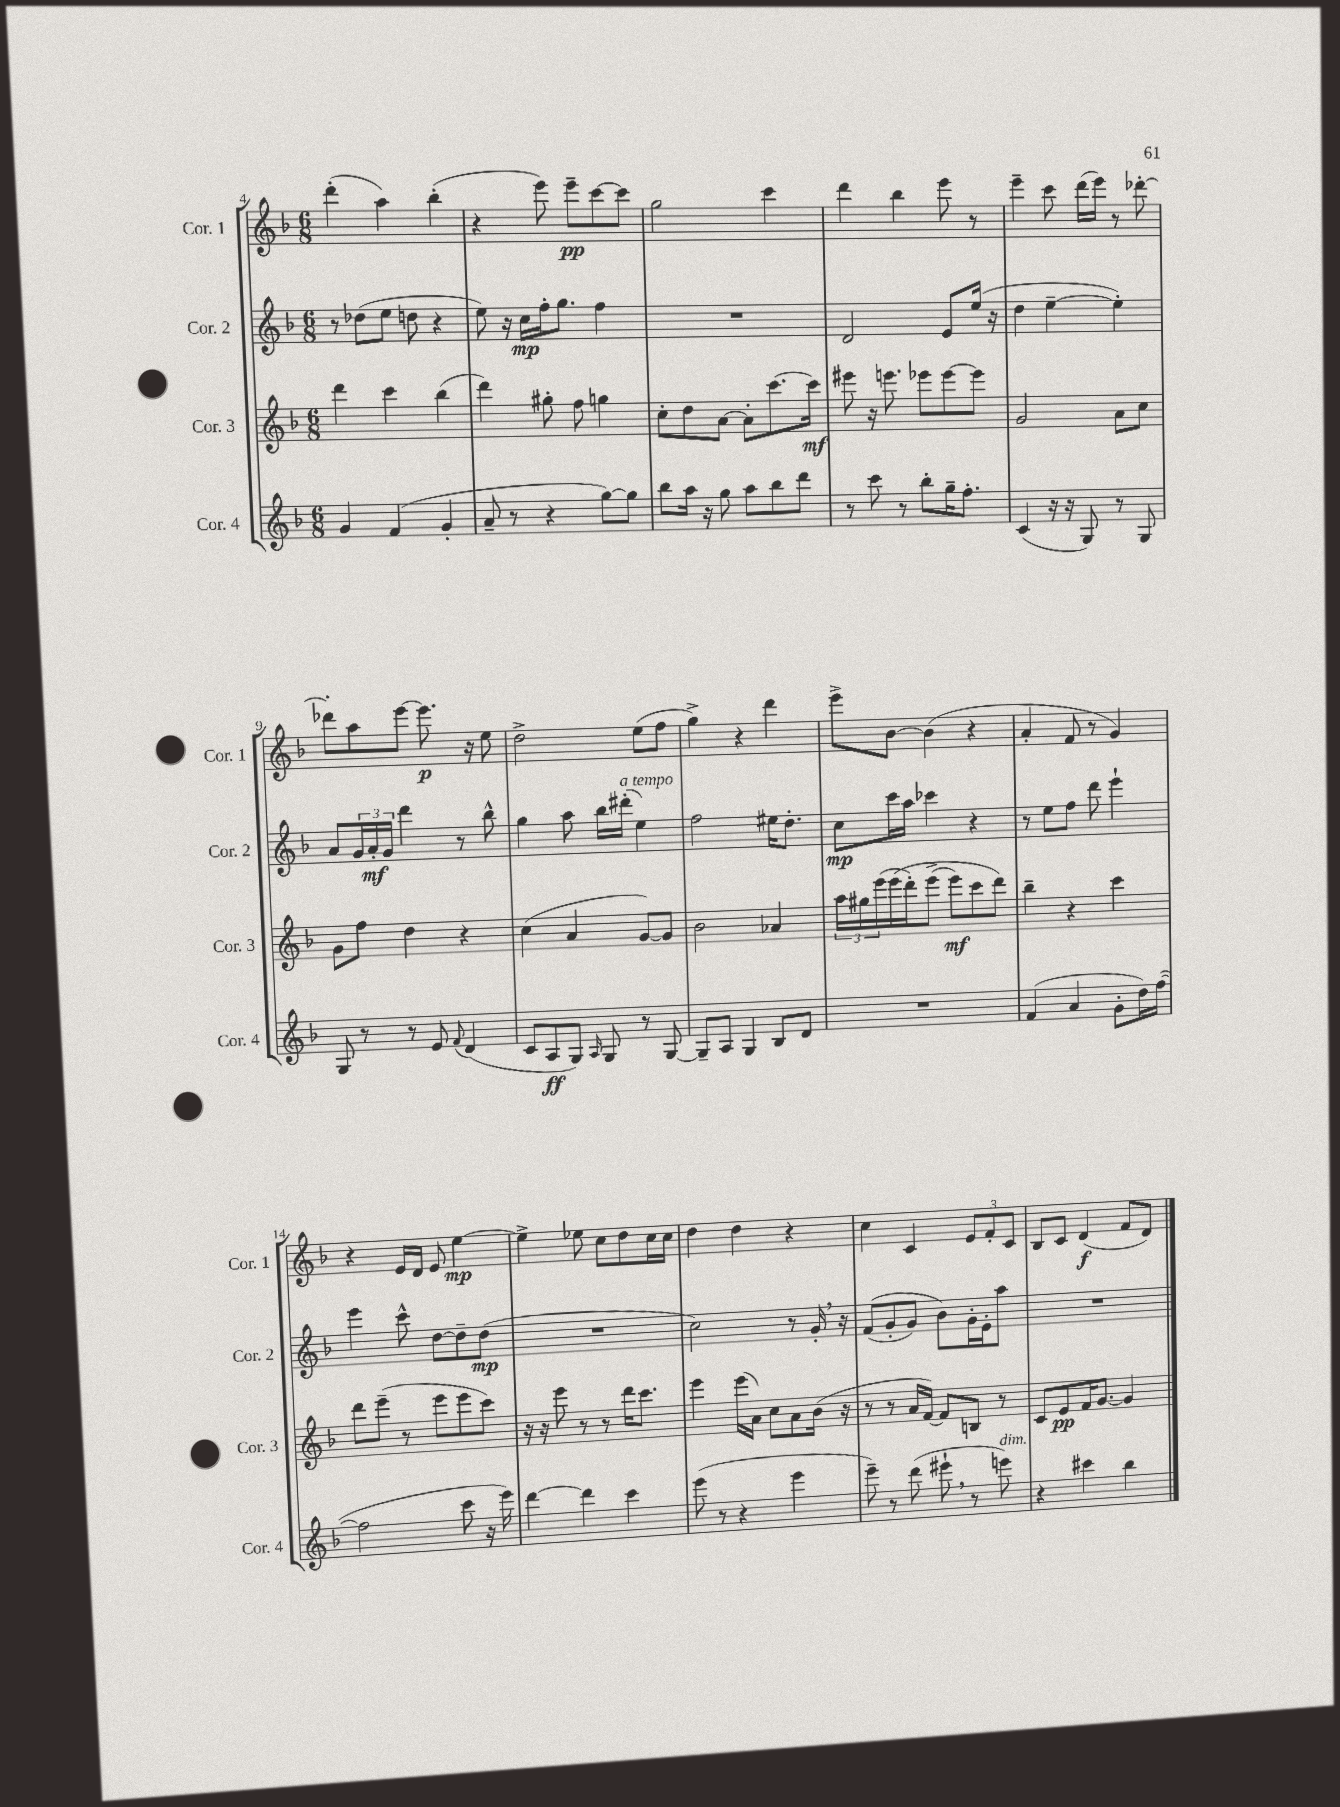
<<
\new StaffGroup <<
\new Staff = "s0" \with { instrumentName = "Cor. 1" shortInstrumentName = "Cor. 1" } {
    \clef treble \key f \major \numericTimeSignature \time 6/8
    d'''4-.( a''4) bes''4-.( |
    r4 e'''8) e'''8--\pp c'''8~ c'''8 |
    g''2 c'''4 |
    d'''4 bes''4 e'''8 r8 |
    e'''4-- c'''8 d'''16( e'''16) r8 des'''8~-. |
    des'''8-. a''8 e'''8~ e'''8.\p r16 e''8 |
    d''2-> e''8( f''8 |
    g''4->) r4 d'''4 |
    e'''8-> bes'8~ bes'4( r4 |
    a'4-. f'8 r8 g'4) |
    r4 e'16 d'16 e'8 e''4~\mp |
    e''4-> ees''8 c''8 d''8 c''16 c''16 |
    d''4 d''4 r4 |
    c''4 c'4 \tuplet 3/2 { e'8 f'8-. c'8 } |
    bes8 c'8 d'4\f( f'8 d'8) \bar "|." |
}
\new Staff = "s1" \with { instrumentName = "Cor. 2" shortInstrumentName = "Cor. 2" } {
    \clef treble \key f \major \numericTimeSignature \time 6/8
    r8 des''8( e''8 d''8 r4 |
    e''8) r16 c''16\mp f''16-. g''8. f''4 |
    R2. |
    d'2 e'8 e''16( r16 |
    d''4 e''4~-- e''4-.) |
    a'8 \tuplet 3/2 { g'16 a'16-.\mf g'16 } d'''4 r8 bes''8-^ |
    g''4 a''8 bes''16 dis'''16-.^\markup { \italic "a tempo" }( e''4) |
    f''2 eis''16 d''8.-. |
    c''8\mp c'''16 a''16 ces'''4 r4 |
    r8 e''8 f''8 d'''8 e'''4-! |
    e'''4 c'''8-^ d''8~ d''8-- d''8\mp( |
    R2. |
    c''2) r8 g'16-. \breathe r16 |
    f'8(\( g'8-. g'8) bes'8\) g'16-. e'16-. a''8 |
    R2. \bar "|." |
}
\new Staff = "s2" \with { instrumentName = "Cor. 3" shortInstrumentName = "Cor. 3" } {
    \clef treble \key f \major \numericTimeSignature \time 6/8
    d'''4 c'''4 bes''4( |
    d'''4) gis''8-. f''8 g''4 |
    c''8-. d''8 a'8~ a'8-. c'''8.~ c'''16\mf |
    eis'''8 r16 e'''8. ees'''8 ees'''8~ ees'''8 |
    g'2 a'8 c''8 |
    g'8 f''8 d''4 r4 |
    c''4( a'4 g'8~) g'8 |
    bes'2 aes'4 |
    \tuplet 3/2 { a''16 gis''16 e'''16( } e'''16\( d'''16-.) e'''8->( e'''8\mf) c'''8 d'''8\) |
    bes''4-- r4 c'''4 |
    d'''8 e'''8--( r8 e'''8 e'''8 c'''8) |
    r16 r16 e'''8 r8 r8 d'''16 c'''8. |
    e'''4 e'''16( a'16) c''8 a'8 bes'16( r16 |
    r8 r8 a'16 f'16~) f'8 b8 r8 |
    c'8 e'8\pp f'16 g'8.~ g'4 \bar "|." |
}
\new Staff = "s3" \with { instrumentName = "Cor. 4" shortInstrumentName = "Cor. 4" } {
    \clef treble \key f \major \numericTimeSignature \time 6/8
    g'4 f'4( g'4-. |
    a'8-- r8 r4 g''8~) g''8 |
    bes''8 a''16 r16 g''8 a''8 bes''8 d'''8 |
    r8 c'''8 r8 bes''8-. g''16-- f''8.-. |
    c'4( r16 r16 g8) r8 g8 |
    g8 r8 r8 e'8 \appoggiatura { f'8 } d'4( |
    c'8 a8\ff g8) \grace { a16 } g8 r8 g8~ |
    g8-- a8 g4 bes8 d'8 |
    R2. |
    f'4( a'4 g'8-. d''16) f''16~( |
    f''2 c'''8 r16 e'''16) |
    d'''4~ d'''4 c'''4 |
    e'''8( r8 r4 e'''4 |
    e'''8--) r8 d'''8( eis'''8-! \breathe r8 e'''8^\markup { \italic "dim." }) |
    r4 cis'''4 bes''4 \bar "|." |
}
>>
>>
\layout { \context { \Score currentBarNumber = #4 } }
